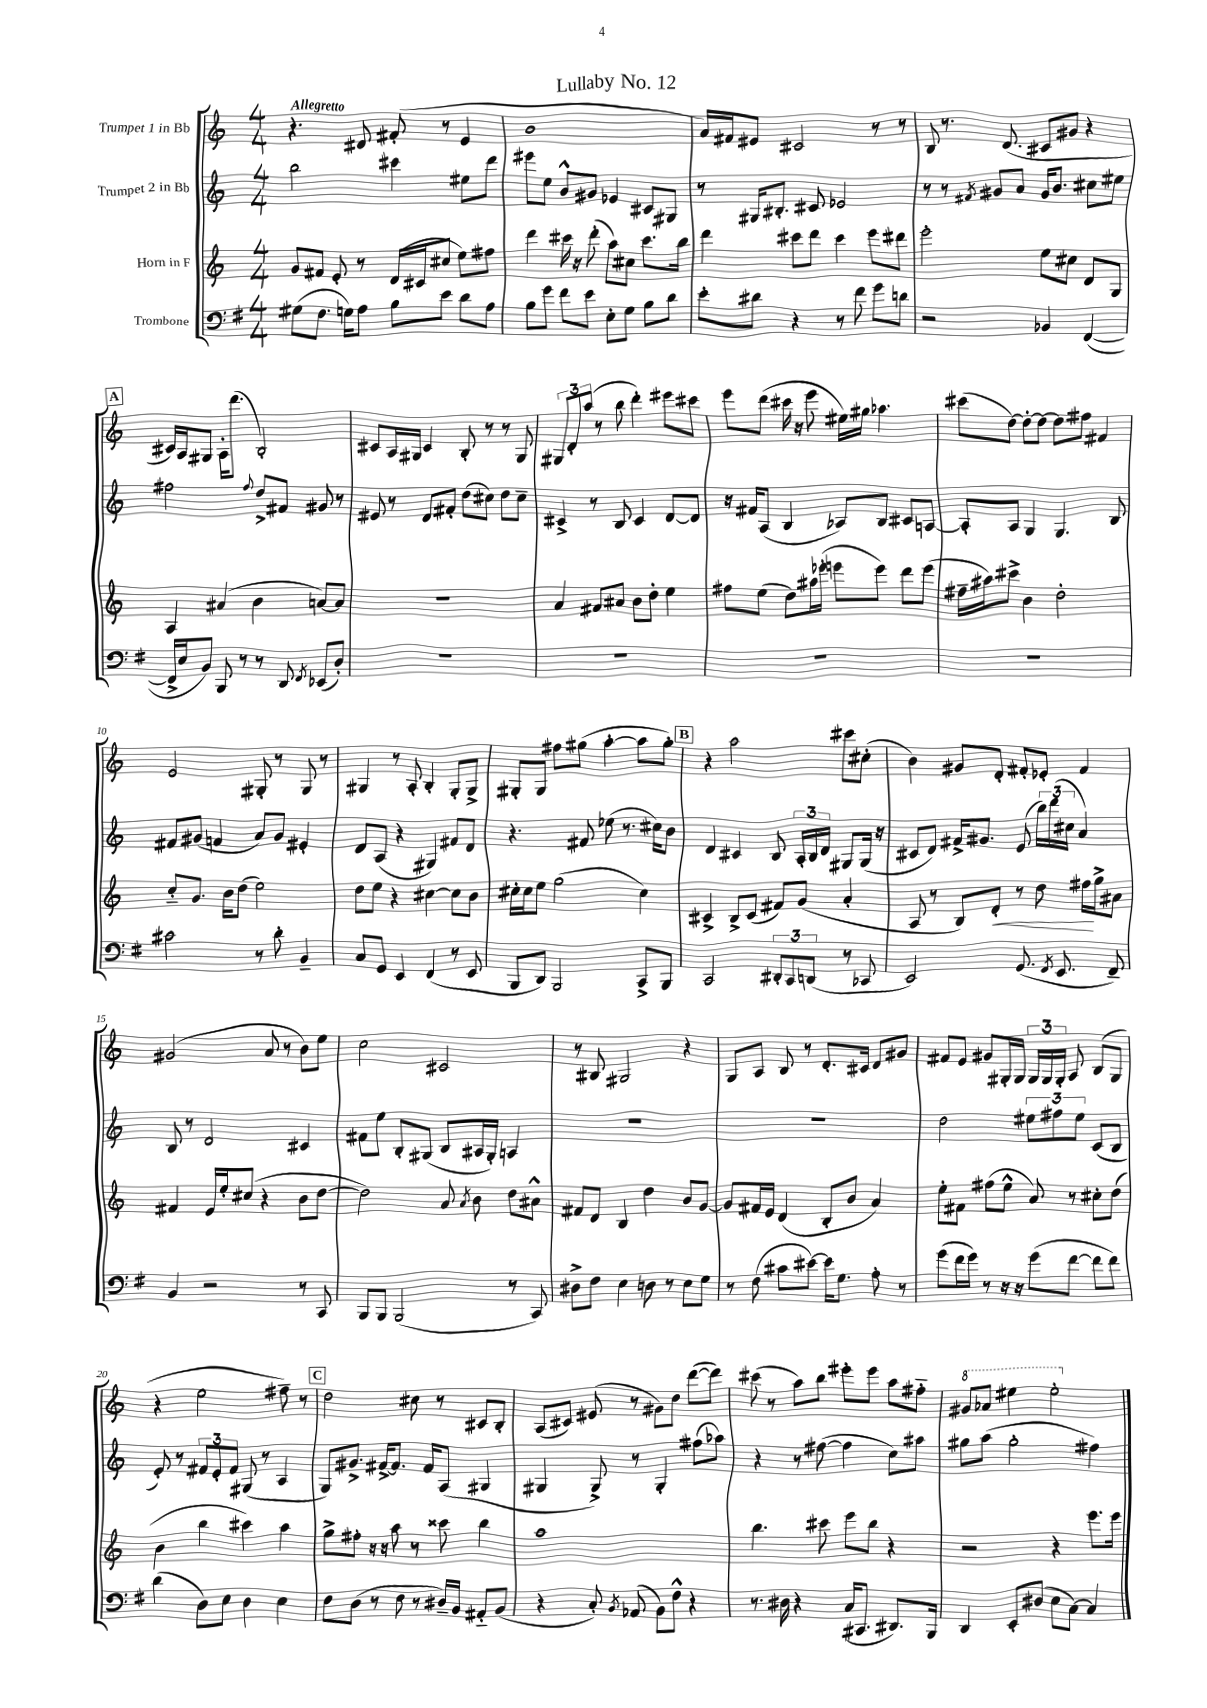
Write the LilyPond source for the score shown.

\header { title = "Lullaby No. 12" }
<<
\new StaffGroup <<
\new Staff = "s0" \with { instrumentName = "Trumpet 1 in Bb" } {
    \clef treble \key c \major \numericTimeSignature \time 4/4 \tempo "Allegretto"
    \autoBeamOff r4. dis'8 fis'8-.( r8 e'4 |
    b'1 |
    a'16[) fis'16 eis'8] cis'2 r8 r8 |
    b8 r8. d'8.( cis'8[ gis'8] r4 |
    \mark \markup { \box "A" } cis'16[) a16 gis8] a16[-. d'''8.]( b2-.) |
    cis'8[ a16 gis16] cis'4 b8-. r8 r8 gis8 |
    \tuplet 3/2 { gis8[ d'8-. a''8]( } r8 b''8 d'''4-.) eis'''8[ cis'''8] |
    e'''8[ d'''8]( cis'''16 r16 e'''8 eis''16[) gis''16] aes''4. |
    cis'''8[( d''8]~) d''8[~-. d''8]~ d''8[ fis''8] fis'4 |
    e'2 gis8-. r8 gis8 r8 |
    gis4 r8 a8-. b4-. gis8[-. gis8]-> |
    gis8[-. gis8] fis''8[ gis''8]( a''4~-. a''8[ gis''8]-.) |
    \mark \markup { \box "B" } r4 a''2 cis'''8[ cis''8]-.( |
    b'4) gis'8[ d'8]-. fis'8[-. ees'8]-. fis'4 |
    gis'2( a'8 r8 b'8[) e''8] |
    c''2 cis'2 |
    r8 bis8 gis2 r4 |
    g8[ a8] b8 r8 d'8.[-. cis'16] d'8[ gis'8] |
    fis'8[ e'8] gis'8[ gis16-. gis16] \tuplet 3/2 { gis16[ gis16 gis16]-. } a8 b8[( gis8] |
    r4 e''2 fis''8--) r8 |
    \mark \markup { \box "C" } d''2 cis''8 r8 cis'8[ b8]-. |
    a8[( cis'8]) eis'8( r8 gis'8[) d''8] d'''8[~( d'''8]) |
    cis'''8( r8 a''8[) b''8] eis'''8[-. eis'''8] a''8[ fis''8]-_ |
    \ottava #1 gis''8[ aes''8] eis'''4 eis'''2-. \ottava #0 \bar "|." |
}
\new Staff = "s1" \with { instrumentName = "Trumpet 2 in Bb" } {
    \clef treble \key c \major \numericTimeSignature \time 4/4
    \autoBeamOff b''2 cis'''4 eis''8[ d'''8] |
    eis'''8[ e''8] b'8[-^ gis'8] ees'4 cis'8[ gis8] |
    r8 gis16[ bis8.]-. cis'8 ees'2 |
    r8 r8 \acciaccatura { fis'8 } gis'8[ a'8] gis'16[ b'8.] cis''8[ eis''8] |
    \mark \markup { \box "A" } fis''2 \appoggiatura { fis''8 } d''8[-> fis'8] gis'8 r8 |
    eis'8 r8 d'8[ fis'8]-. d''8[( cis''8]) d''8[ cis''8]-- |
    cis'4-> r8 b8 cis'4 d'8[~ d'8] |
    r16 fis'16[ a8]( b4 aes8[) b8] cis'8[ a8]~ |
    a8[-. a8] g4 g4. b8 |
    fis'8[ gis'8]( f'4 a'8[) gis'8] eis'4-. |
    d'8[ a8]( r4 gis4) fis'8[ d'8] |
    r4. fis'8 ees''8( r8. cis''16[) b'8] |
    \mark \markup { \box "B" } d'4 cis'4 b8 \tuplet 3/2 { a16[-. b16 d'16] } gis8[ gis16]( r16 |
    cis'8[ d'8]) fis'16[-> gis'8.] e'8( \tuplet 3/2 { b''16[) d'''16( cis''16] } a'4) |
    b8 r8 d'2 cis'4 |
    fis'8[ e''8] b8[-. gis8]( b8[ ais16 gis16]-.) a4 |
    R1 |
    R1 |
    d''2 \tuplet 3/2 { eis''8[ fis''8 eis''8] } c'8[( b8] |
    e'8-.) r8 \tuplet 3/2 { fis'8[ e'8-. fis'8] } gis8( r8 a4 |
    \mark \markup { \box "C" } g8[) gis'8.]-> fis'16[~-> fis'8.] fis'16[ a8]( gis4 |
    gis4 gis8->) r8 gis4-. fis''8[( aes''8]) |
    r4 r8 fis''8~( fis''4 c''8[) ais''8] |
    gis''8[ a''8]( gis''2-. fis''4) \bar "|." |
}
\new Staff = "s2" \with { instrumentName = "Horn in F" } {
    \clef treble \key c \major \numericTimeSignature \time 4/4
    \autoBeamOff g'8[ fis'8] e'8-. r8 d'16[( cis'16 cis''8] e''8[) fis''8] |
    d'''4 cis'''16 r16 d'''8-.( a''8[) cis''8] cis'''8.[ b''16] |
    d'''4 cis'''8[ d'''8] cis'''4 e'''8[ dis'''8] |
    e'''2-. e''8[ cis''8] d'8[ g8] |
    \mark \markup { \box "A" } a4 ais'4( b'4 a'8[~) a'8] |
    R1 |
    a'4 fis'8[ ais'8] b'8[ d''8]-. e''4 |
    fis''8[ e''8]( \once \override Glissando.style = #'zigzag d''8[\glissando) ais''16 ees'''16]-.( e'''8[ e'''8]) d'''8[ e'''8]( |
    fis''16[-- ais''16) cis'''8]-> b'4 d''2-. |
    c''8[-_ g'8.] b'16[ d''8]( e''2) |
    d''8[ e''8] r4 cis''4~ cis''8[ b'8] |
    cis''16[-. cis''16 e''8] g''2( cis''4) |
    \mark \markup { \box "B" } cis'4-> b8[-> cis'8]( fis'8[) g'8]( a'4-. |
    a8 r8 b8[) d'8]-.\< r8 d''8 fis''16[\! g''16-> ais'8] |
    fis'4 e'16[ e''16-. cis''8]( r4 b'8[ d''8]~ |
    d''2) a'8 \acciaccatura { a'8 } b'8 d''8[ ais'8]-^ |
    fis'8[ d'8] b4 d''4 b'8[ g'8]~ |
    g'8[ fis'16 e'16] d'4( b8[-. b'8] a'4) |
    e''8[-. fis'8] fis''8[( e''8]-^ a'8) r8 cis''8[-. d''8]( |
    b'4 b''4 cis'''4) a''4 |
    \mark \markup { \box "C" } g''8[-> fis''8]-. r16 r16 a''8 r8 cisis'''8 b''4 |
    a''1 |
    b''4. cis'''8 e'''8[ b''8] r4 |
    r2 r4 e'''8.[ e'''16] \bar "|." |
}
\new Staff = "s3" \with { instrumentName = "Trombone" } {
    \clef bass \key g \major \numericTimeSignature \time 4/4
    \autoBeamOff gis8[( fis8.] g16[) a8] b8[ e'8] d'8[ a8] |
    b8[ g'8] fis'8[ e'8] e8[-. g8] b8[ d'8] |
    e'8[-. dis'8] r4 r8 fis'8 g'8[ d'8] |
    r2 bes,4 fis,4~( |
    \mark \markup { \box "A" } fis,16[-> e16 b,8]) b,,8 r8 r8 d,8 \acciaccatura { fis,8 } ees,8[( d8]-.) |
    R1 |
    R1 |
    R1 |
    R1 |
    cis'2 r8 d'8-. b,4-- |
    c8[ g,8] e,4 fis,4( r8 e,8 |
    b,,8[ d,8]) b,,2 c,8[-> b,,8] |
    \mark \markup { \box "B" } c,2 \tuplet 3/2 { dis,8[-. c,8 d,8]( } r8 ces,8 |
    e,2) g,8.( \acciaccatura { fis,8 } e,8. fis,8--) |
    b,4 r2 r8 c,8 |
    b,,8[ b,,8] b,,2( r8 c,8) |
    dis8[-> fis8] e4 d8 r8 e8[ g8] |
    r8 fis8( cis'8[ eis'8]~) eis'16[ g8.] a8-. r8 |
    g'8[( fis'16 g'16]) r8 r16 r16 g'8[( fis'8]~ fis'8[ fis'8]) |
    d'4( d8[) e8] d4 e4 |
    \mark \markup { \box "C" } fis8[ d8]( r8 fis8 r8 dis16[--) b,16] ais,8[-_ b,8]( |
    r4 c8-.) \acciaccatura { b,8 } aes,8( b,8[) fis8]-^ r4 |
    r8. dis16 r4 c16[( cis,8.] dis,8.[) b,,16] |
    d,4 e,8[-. dis8]( e8[ c8]~) c4 \bar "|." |
}
>>
>>
